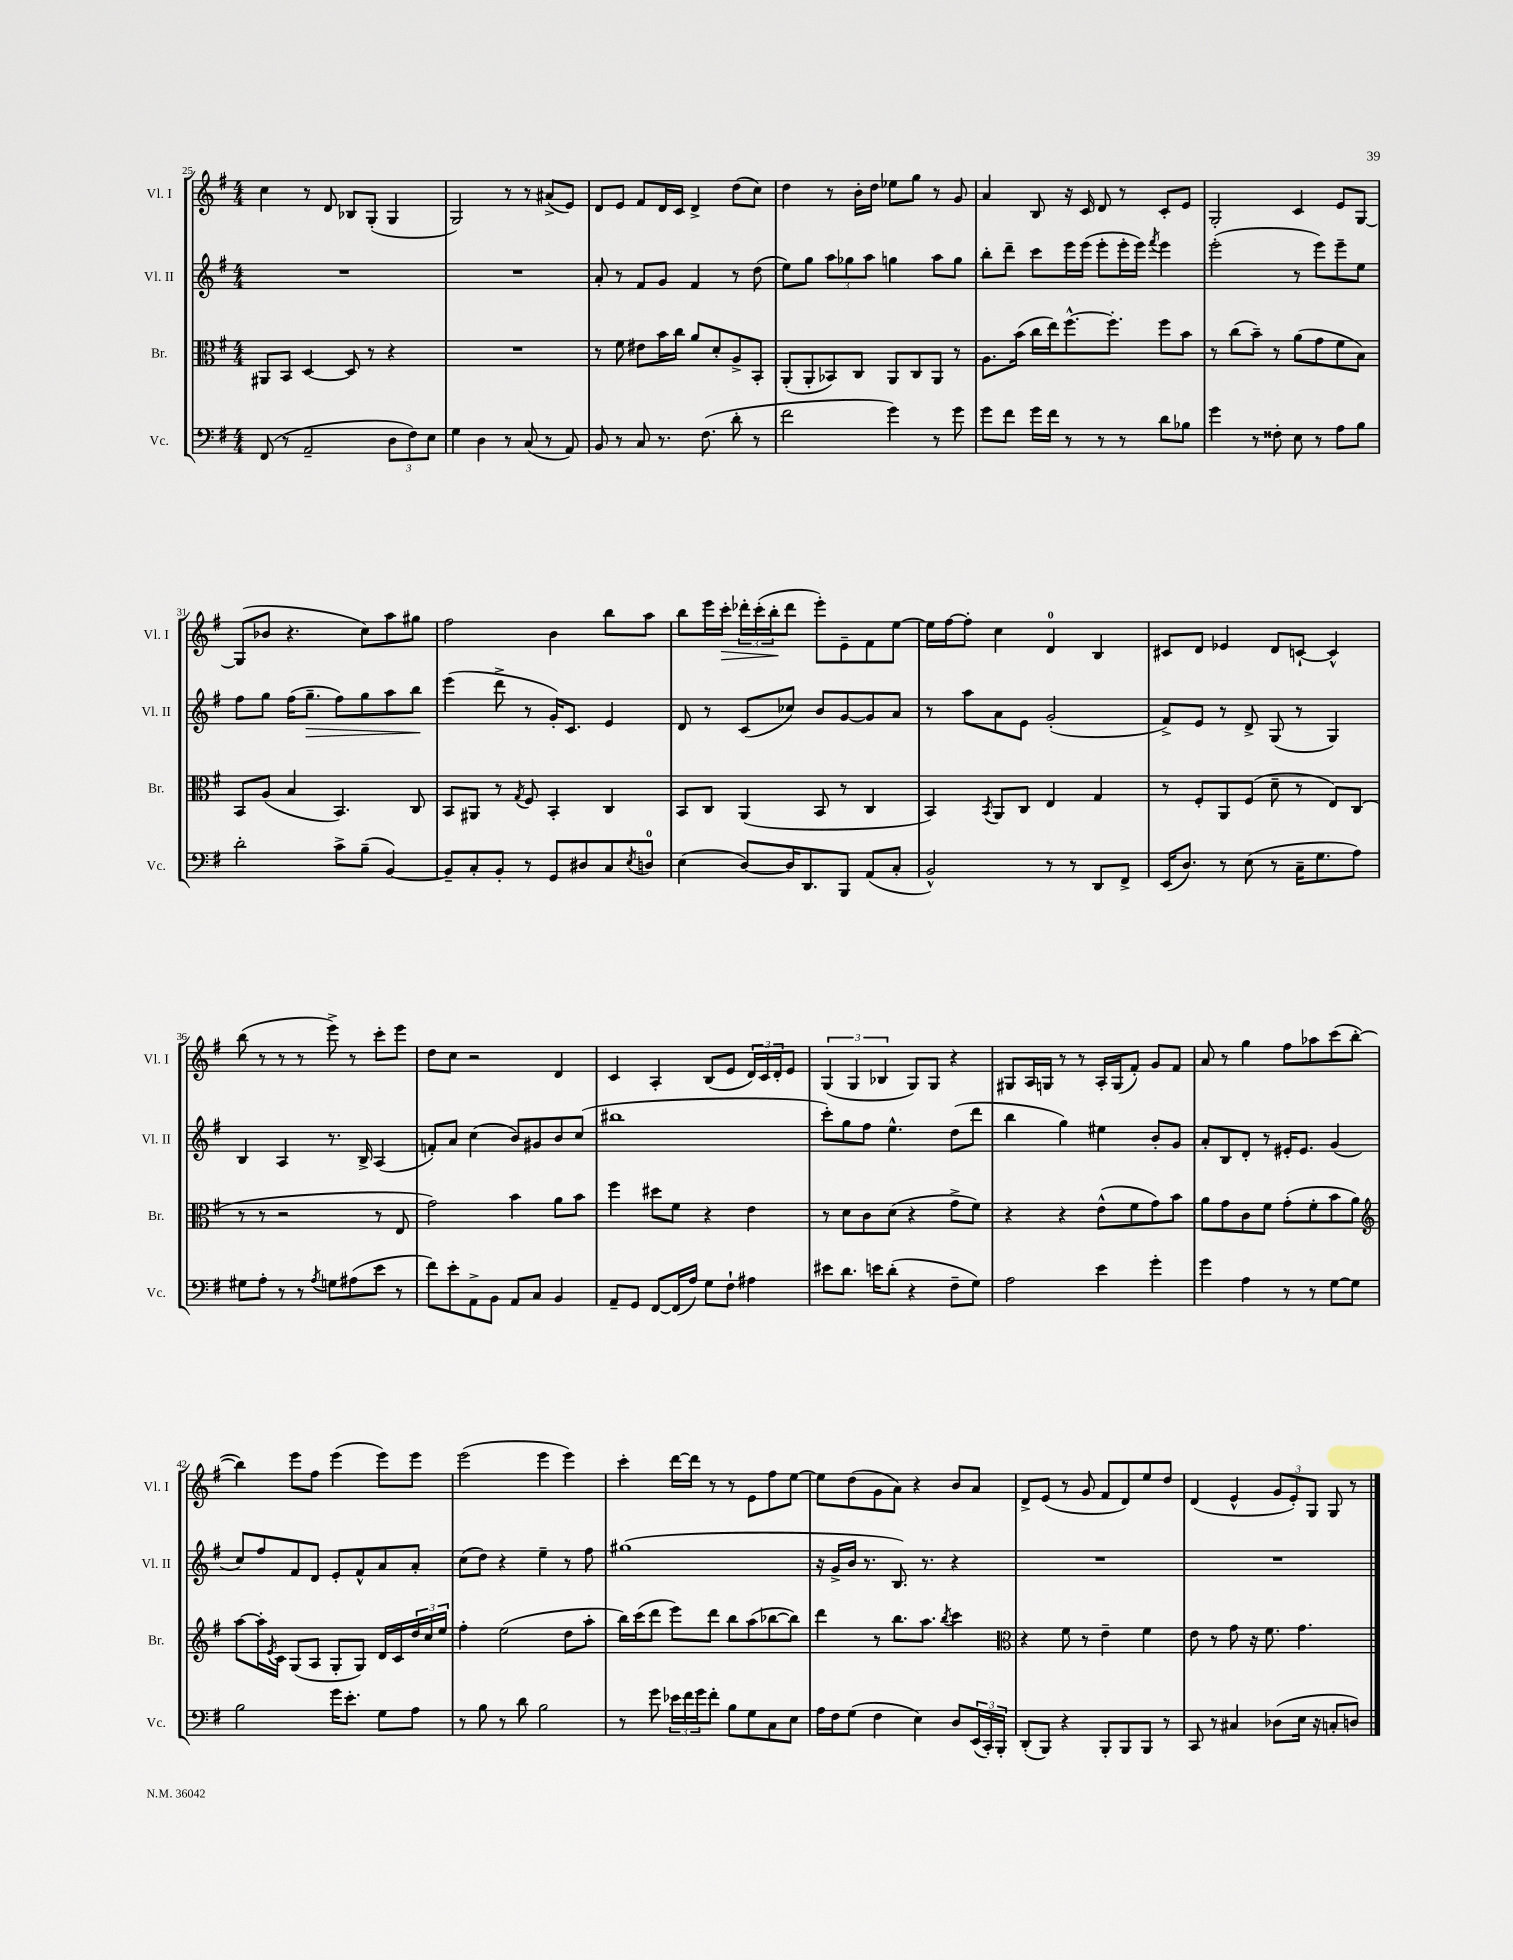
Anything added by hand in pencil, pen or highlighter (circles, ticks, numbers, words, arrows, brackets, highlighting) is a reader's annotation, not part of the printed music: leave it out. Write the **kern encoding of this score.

**kern	**kern	**kern	**kern
*staff4	*staff3	*staff2	*staff1
*clefF4	*clefC3	*clefG2	*clefG2
*k[f#]	*k[f#]	*k[f#]	*k[f#]
*M4/4	*M4/4	*M4/4	*M4/4
(8FF#	8AA#	1r	4cc
8r	8BB	.	.
2AA~	[4D	.	8r
.	.	.	8d
.	8D]	.	8B-
.	8r	.	(8G'
12D	4r	.	4G
12F#)	.	.	.
12E	.	.	.
=	=	=	=
4G	1r	1r	2G)
4D	.	.	.
8r	.	.	8r
(8C	.	.	8r
8r	.	.	(8a#^
8AA)	.	.	8e)
=	=	=	=
8BB	8r	8a'	8d
8r	8f#	8r	8e
8C	8e#	8f#	8f#
8.r	16b	8g	16d
.	16cc	.	16c
.	8a	4f#	4d^
(8.F#	.	.	.
.	8d'	.	.
8d'	8A^	8r	(8dd
8r	8BB'	(8dd	8cc)
=	=	=	=
2f#	(8AA'	8ee)	4dd
.	8AA'	8gg	.
.	8BB-)	12aa	8r
.	.	12gg-	.
.	8C	.	16b'
.	.	12aa	.
.	.	.	16dd
4g)	8AA	4gg	8ee-
.	8C	.	8gg
8r	8AA	8aa	8r
8g	8r	8gg	8g
=	=	=	=
8g	8.A	8bb'	4a
8f#	.	8ddd~	.
.	(16b	.	.
16g	16cc	8ccc	8B
16f#	16ee)	.	.
8r	[8.ff#^^	16eee	16r
.	.	(16eee	16c
8r	.	8eee'	8d
.	8.ff#']	.	.
8r	.	16eee'	8r
.	.	16eee)	.
.	.	8qfff#	.
8d	8ff#	4eee	8c'
8B-	8b	.	8e
=	=	=	=
4g	8r	(2eee'	2G'
.	(8cc	.	.
8r	8b~)	.	.
8F##'	8r	.	.
8E	(8a	8r	4c
8r	8g	8eee)	.
8A	8f#	8eee~	8e
8B	8B)	8ee	[8G
=	=	=	=
2d'	8BB	8ff#	(8G]
.	(8A	8gg	8b-
.	4B	(16ff#	4.r
.	.	8.gg~	.
8c^	4.BB)	8ff#)	.
(8B~	.	8gg	8cc)
[4BB)	.	8aa	8aa
.	8C	8bb	8gg#
=	=	=	=
8BB~]	8BB	(4eee	2ff#
8C'	8AA#	.	.
8BB'	8r	8ddd^	.
.	8qG	.	.
8r	8F#	8r	.
8GG	4BB'	16g')	4b
.	.	8.c	.
8D#	.	.	.
8C	4C	4e	8bb
8qE	.	.	.
8D	.	.	8aa
=	=	=	=
(4E	8BB	8d	8bb
.	8C	8r	16eee
.	.	.	16ccc'
[8D)	(4AA	(8c	24ddd-'
.	.	.	(24ccc'
.	.	.	24bb'
16D]	.	8cc-)	8ddd-
8.DD	.	.	.
.	8BB	8b	8eee')
8BBB	8r	[8g	8e~
(8AA	4C	8g]	8f#
8C'	.	8a	[8ee
=	=	=	=
2BB^^)	4BB)	8r	16ee]
.	.	.	[16ff#
.	.	8aa	8ff#']
.	8qBB	.	.
.	8AA	8a	4cc
.	8C	8e	.
8r	4E	(2g'	4d
8r	.	.	.
8DD	4G	.	4B
8FF#^	.	.	.
=	=	=	=
(16EE	8r	8f#^)	8c#
8.D)	.	.	.
.	8F#'	8e	8d
8r	8AA	8r	4e-
(8E	(8F#	8d^	.
8r	8d~	(8G	8d
16C~	8r	8r	[8c`
8.G	.	.	.
.	8E)	4G)	4c^^]
8A)	(8C	.	.
=	=	=	=
8G#	8r	4B	(8bb
8A'	8r	.	8r
8r	2r	4A	8r
8r	.	.	8r
8qA	.	.	.
8G	.	8.r	8eee^)
(8A#	.	.	8r
.	.	16B^	.
8e	8r	(4A	8ccc'
8r	8E	.	8eee
=	=	=	=
8f#)	2g)	8f')	8dd
8e'	.	8a	8cc
8AA^	.	(4cc	2r
8BB	.	.	.
8AA	4b	8b)	.
8C	.	8g#	.
4BB	8a	8b	4d
.	8b	(8cc	.
=	=	=	=
8AA~	4ff#	1bb#	4c
8GG	.	.	.
[8FF#	8dd#	.	4A'
(16FF#]	8f#	.	.
16A)	.	.	.
8G	4r	.	(8B
8F#`	.	.	8e
4A#	4e	.	24d)
.	.	.	24c
.	.	.	24d'
.	.	.	8e
=	=	=	=
8e#	8r	8ccc')	(6G
8.d	8d	8gg	.
.	.	.	6G
.	8c	8ff#	.
16e	.	.	.
.	.	.	6B-
(8d'	(8d	4.ee^^	.
4r	4r	.	8G)
.	.	.	8G
8F#~	8g^	(8dd	4r
8G)	8f#)	8ddd	.
=	=	=	=
2A	4r	4bb	8G#
.	.	.	16A
.	.	.	16G
.	4r	4gg)	8r
.	.	.	8r
4e	(8e^^	4ee#	16A'
.	.	.	(16G
.	8f#	.	8f#')
4g'	8g)	8b'	8g
.	8b	8g	8f#
=	=	=	=
4g	8a	8a'	8a
.	8g	8B	8r
4A	8c	8d'	4gg
.	8f#	8r	.
8r	(8g'	16e#'	8ff#
.	.	8.e#	.
8r	8f#'	.	8aa-
[8G	8b	(4g	(8ccc
8G]	8a)	.	[8bb'
=	=	=	=
*	*clefG2	*	*
2B	[8aa	8cc)	4bb])
.	16aa']	8ff#	.
.	8qe	.	.
.	16c	.	.
.	(8G	8f#	8eee
.	8A	8d	8ff#
16g	8G'	8e'	(4eee
8.e'	.	.	.
.	8G)	8f#^^	.
8G	16d	8a	8eee)
.	16c	.	.
8A	24dd	8a'	8eee
.	24cc	.	.
.	24ee	.	.
=	=	=	=
8r	4ff#'	(8cc	(2eee
8B	.	8dd)	.
8r	(2ee	4r	.
8d	.	.	.
2B	.	4ee~	4eee
.	8dd	8r	4eee)
.	8aa'	8ff#	.
=	=	=	=
8r	16bb)	(1gg#	4ccc'
.	(16ccc	.	.
8g	8ddd	.	.
24e-	8eee)	.	[16ddd
24f#	.	.	.
.	.	.	16ddd]
24g	.	.	.
8f#'	8ddd	.	8r
8B	8bb	.	8r
8G	(8aa	.	8e
8C	[8bb-	.	8ff#
8E	8bb-])	.	[8ee
=	=	=	=
16A	4ddd	16r	8ee]
16F#	.	16g^	.
(8G	.	16b	(8dd
.	.	8.r	.
4F#	8r	.	8g
.	8.bb	8.B)	8a)
4E)	.	.	4r
.	8.aa	8.r	.
.	8qbb	.	.
8D	4ccc	4r	8b
(24EE	.	.	8a
24CC')	.	.	.
24BBB'	.	.	.
=	=	=	=
*	*clefC3	*	*
(8DD'	4r	1r	8d^
8BBB)	.	.	(8e
4r	8f#	.	8r
.	8r	.	8g
8BBB'	4e~	.	8f#
8BBB	.	.	8d)
8BBB	4f#	.	8ee
8r	.	.	8dd
=	=	=	=
8CC	8e	1r	(4d
8r	8r	.	.
4C#	8g	.	4e^^
.	16r	.	.
.	8.f#	.	.
(8D-	.	.	12g
.	.	.	12e')
16E	4.g	.	.
.	.	.	12G
16r	.	.	.
8C'	.	.	8G
8D)	.	.	8r
==	==	==	==
*-	*-	*-	*-
